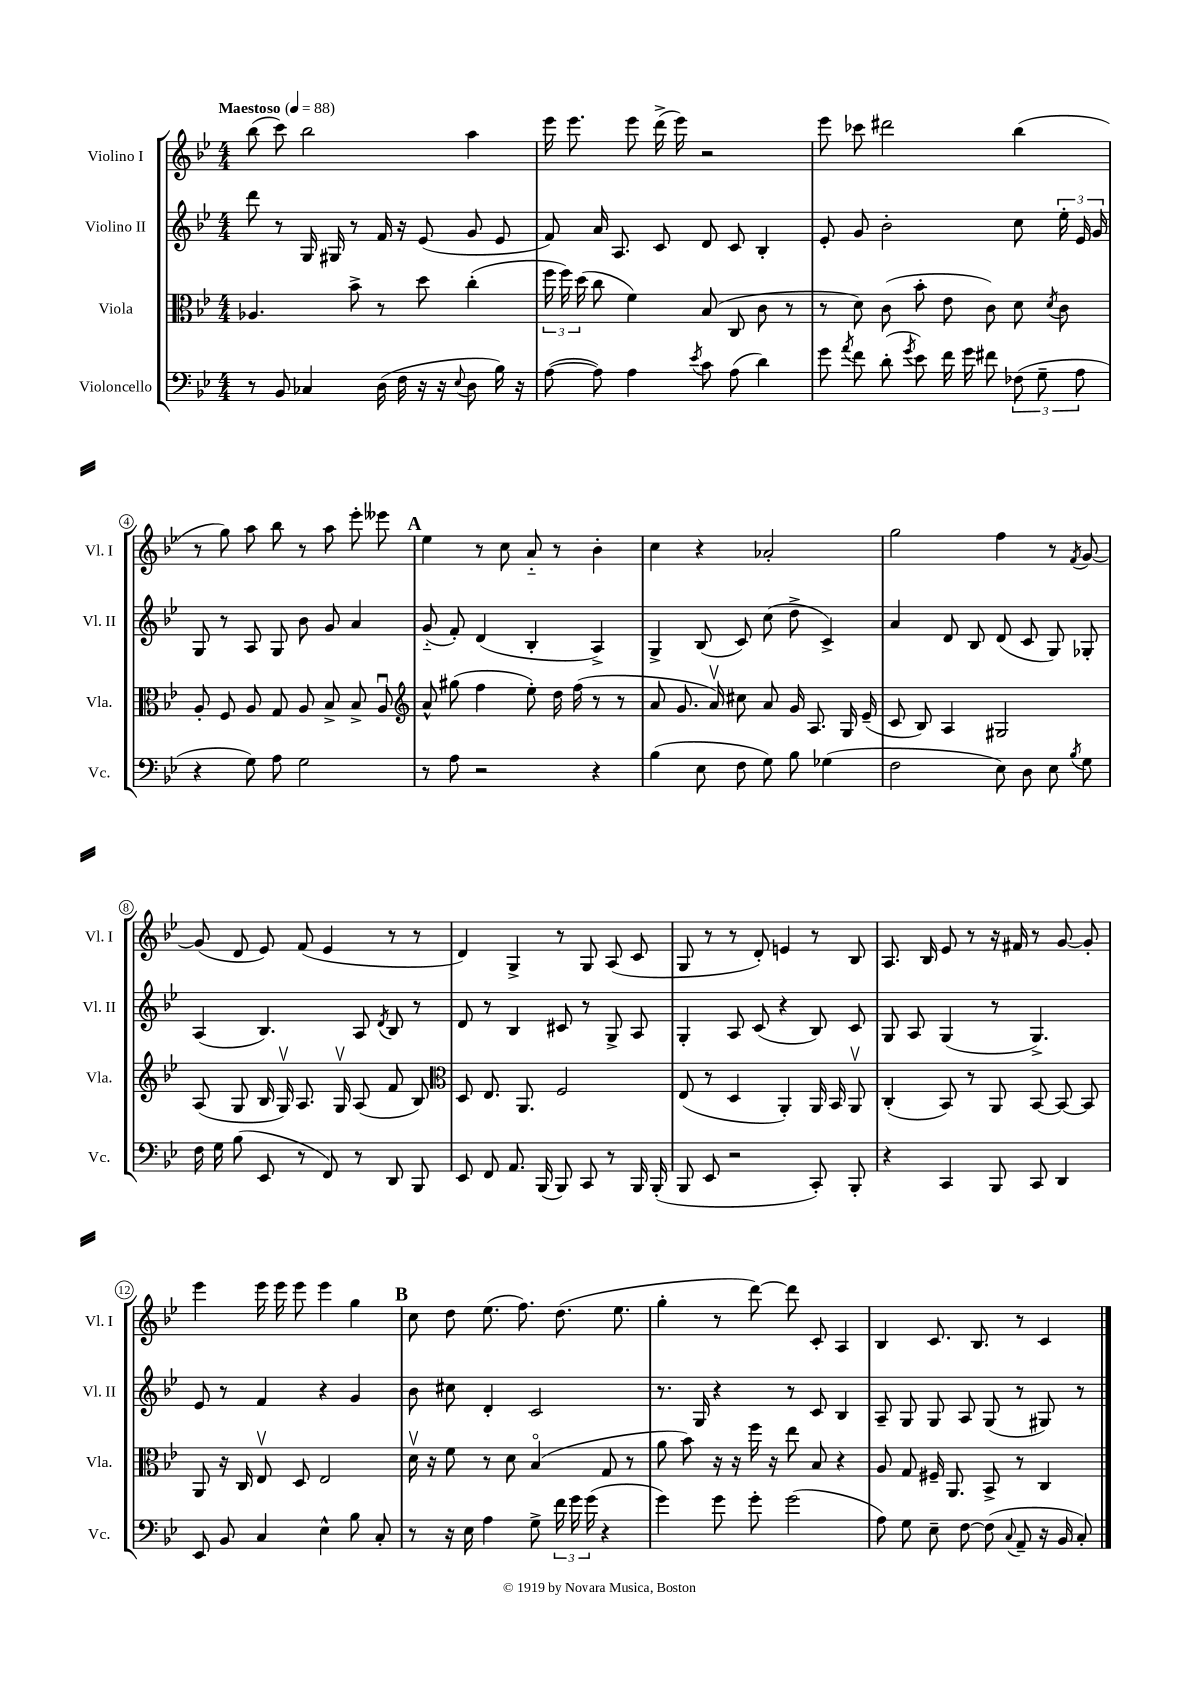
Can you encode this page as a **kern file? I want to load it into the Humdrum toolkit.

**kern	**kern	**kern	**kern
*staff4	*staff3	*staff2	*staff1
*clefF4	*clefC3	*clefG2	*clefG2
*k[b-e-]	*k[b-e-]	*k[b-e-]	*k[b-e-]
*M4/4	*M4/4	*M4/4	*M4/4
*MM88	*MM88	*MM88	*MM88
8r	4.A-	8ddd	(8bb-
8BB-	.	8r	8ccc)
4C-	.	16G	2bb-
.	.	16G#	.
.	8b-^	8r	.
(16D	8r	16f	.
16F	.	16r	.
16r	8dd	(8e-	.
16r	.	.	.
8qqE-	.	.	.
8D	(4cc'	8g	4aa
16B-)	.	8e-	.
16r	.	.	.
=	=	=	=
([8A	24ff	8f)	16eee-
.	24ff)	.	.
.	.	.	8.eee-
.	(24dd	.	.
8A])	8cc	16a	.
.	.	8.A	.
4A	4f)	.	8eee-
.	.	8c	(16ddd^
.	.	.	16eee-)
8qe-	.	.	.
8c	(8B-	8d	2r
(8A	8C	8c	.
4d)	8c	4B-'	.
.	8r	.	.
=	=	=	=
8g	8r	8e-'	8eee-
8qa	.	.	.
8f	8d)	8g	8ccc-
(8d'	(8c	2b-'	2ddd#
8qg	.	.	.
8e-)	8b-'	.	.
16f	8e-	.	.
16g	.	.	.
8f#	8c)	.	.
(12F-	8d	8cc	(4bb-
12G~	.	.	.
.	8qd	.	.
.	8c	24ee-'	.
12A	.	24e-	.
.	.	24g	.
=	=	=	=
4r	8A'	8G	8r
.	8F	8r	8gg)
8G)	8A	8A	8aa
8A	8G	8G	8bb-
2G	8A	8b-	8r
.	8B-^	8g	8aa
.	8B-^	4a	8eee-'
.	8Au	.	8eee--
=	=	=	=
*	*clefG2	*	*
8r	8a^^	(8g'~	4ee-
8A	(8gg#	8f')	.
2r	4ff	(4d	8r
.	.	.	8cc
.	8ee-')	4B-'	8a'~
.	16dd	.	8r
.	(16ff	.	.
4r	8r	4A^)	4b-'
.	8r	.	.
=	=	=	=
(4B-	8a	4G^	4cc
.	8.g	.	.
8E-	.	(8B-	4r
.	16av)	.	.
8F	8cc#	8c)	.
8G)	8a	(8cc	2a-'
8B-	16g	8dd^	.
.	8.A	.	.
(4G-	.	4c^)	.
.	16G	.	.
.	(16e-~	.	.
=	=	=	=
2F	8c	4a	2gg
.	8B-)	.	.
.	4A	8d	.
.	.	8B-	.
8E-)	2G#	(8d	4ff
8D	.	8c	.
8E-	.	8G)	8r
8qB-	.	.	8qf
8G	.	8G-'	[8g
=	=	=	=
16F	(8A	(4A	(8g]
16G	.	.	.
(8B-	8G	.	8d
8EE-	16B-	4.B-)	8e-)
.	16Gv)	.	.
8r	8.A	.	(8f
8FF)	.	.	4e-
.	16Gv	.	.
8r	(8A	8A	.
.	.	8qd	.
8DD	8f	8B-	8r
8BBB-	8B-)	8r	8r
=	=	=	=
*	*clefC3	*	*
8EE-	8D	8d	4d)
8FF	8.E-	8r	.
8.AA	.	4B-	4G^
.	8.AA	.	.
(16BBB-	.	.	.
8BBB-)	2F	8c#	8r
8CC	.	8r	8G
8r	.	8G^	(8A
16BBB-	.	8A	8c
(16BBB-'	.	.	.
=	=	=	=
8BBB-	(8E-	4G'	8G
8EE-	8r	.	8r
2r	4D	8A	8r
.	.	(8c	8d')
.	4AA')	4r	4e
8CC')	16AA	8B-)	8r
.	16BB-	.	.
8BBB-'	8AAv	8c	8B-
=	=	=	=
4r	(4C'	8G	8.A
.	.	8A	.
.	.	.	16B-
4CC	8BB-)	(4G	8e-
.	8r	.	8r
8BBB-	8AA	8r	16r
.	.	.	16f#
8CC	[8BB-	4.G^)	8r
4DD	8BB-_	.	[8g
.	8BB-]	.	8g']
=	=	=	=
8EE-	8AA	8e-	4eee-
8BB-	16r	8r	.
.	16C	.	.
4C	8E-v	4f	16eee-
.	.	.	16eee-
.	8D	.	8eee-
4E-^^	2E-	4r	4eee-
8B-	.	4g	4gg
8C'	.	.	.
=	=	=	=
8r	16dv	8b-	8cc
.	16r	.	.
16r	8f	8cc#	8dd
16E-	.	.	.
4A	8r	4d'	(8.ee-
.	8d	.	.
.	.	.	8.ff)
8G^	(4B-o	2c	.
24f	.	.	(8.dd
24g	.	.	.
(24g	.	.	.
4r	8G	.	.
.	.	.	8.ee-
.	8r	.	.
=	=	=	=
4g)	8a	8.r	4gg'
.	8b-)	.	.
.	.	16G	.
8g	16r	4r	8r
.	16r	.	.
8g'	16ff	.	[8ddd)
.	16r	.	.
(2g	8ee-	8r	8ddd]
.	8B-	8c	8c'
.	4r	4B-	4A
=	=	=	=
8A)	8A	8A~	4B-
8G	8G	8G	.
8E-~	16F#~	8G	8.c
.	8.AA	.	.
[8F	.	8A	.
.	.	.	8.B-
(8F]	8BB-^	(8G	.
8qqC	.	.	.
8AA~	8r	8r	8r
16r	4C	8G#)	4c
16BB-	.	.	.
8C')	.	8r	.
==	==	==	==
*-	*-	*-	*-
